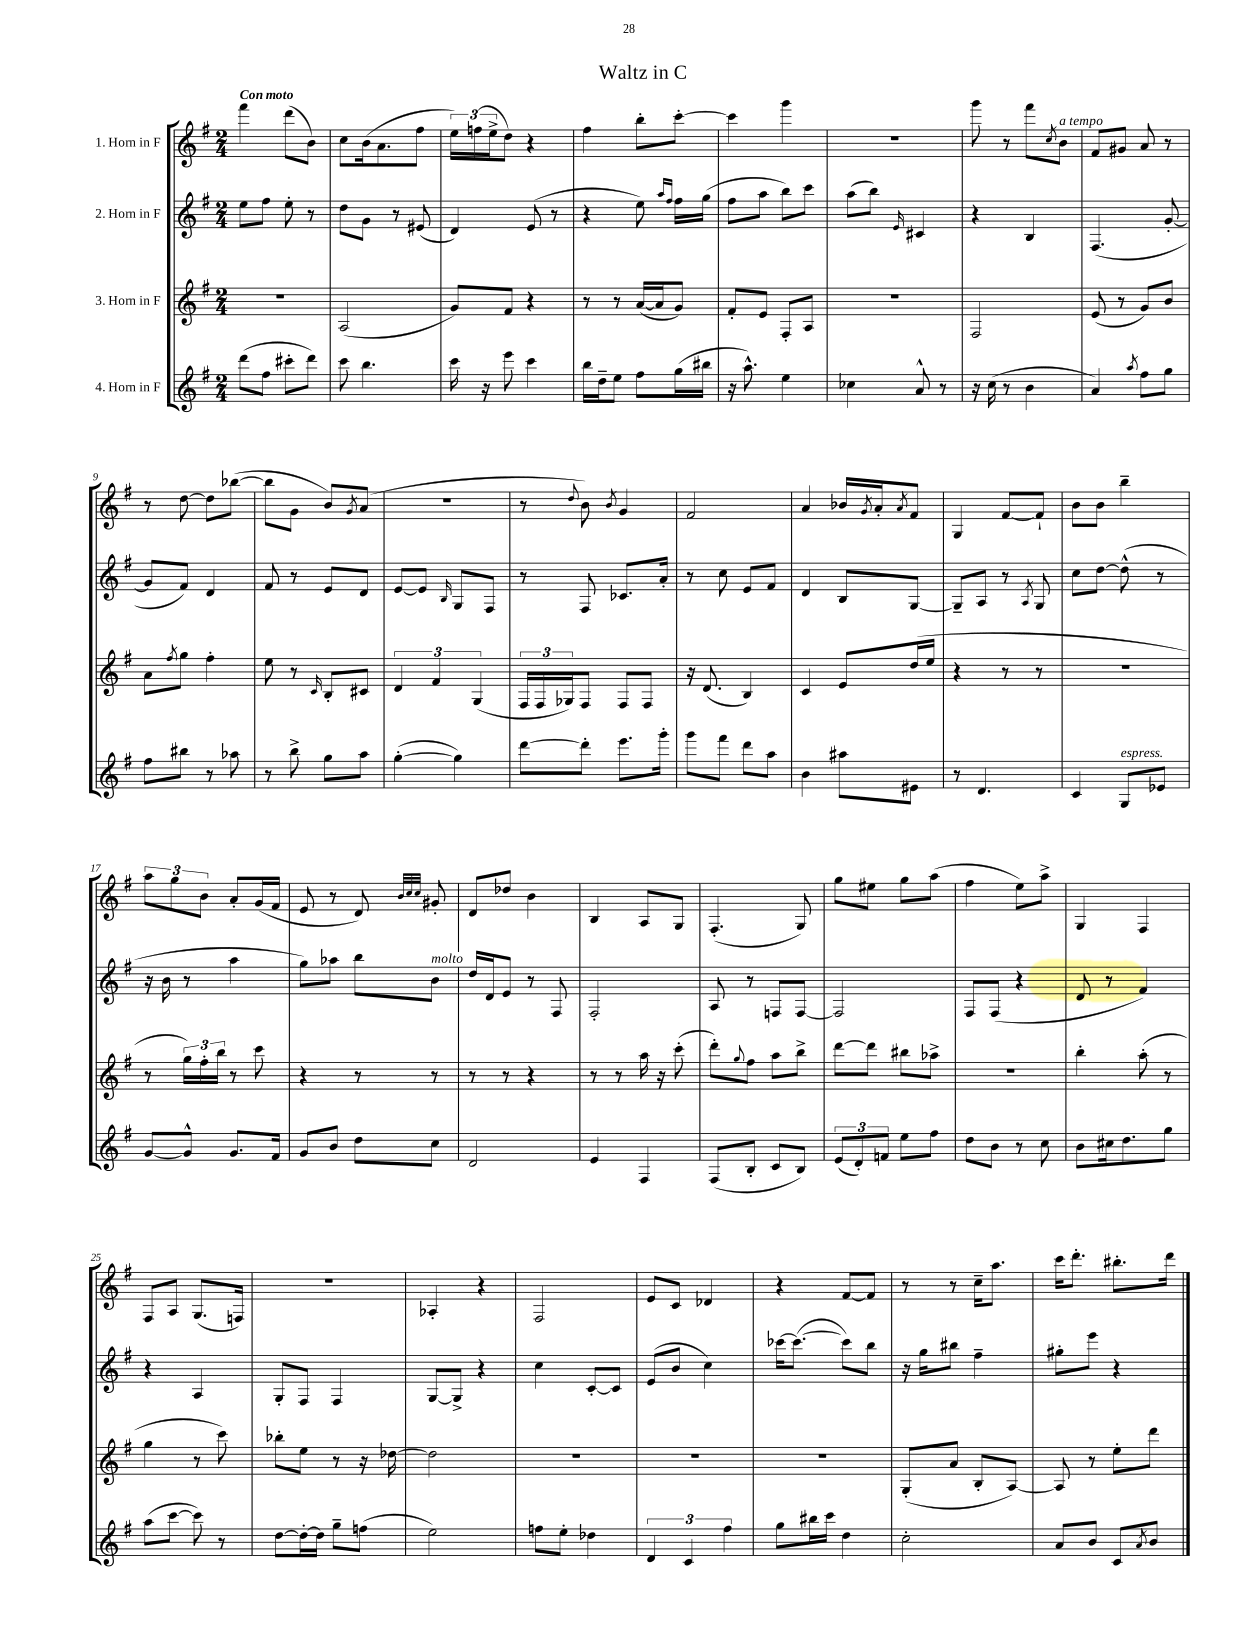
\header { title = "Waltz in C" }
<<
\new StaffGroup <<
\new Staff = "s0" \with { instrumentName = "1. Horn in F" } {
    \clef treble \key g \major \numericTimeSignature \time 2/4 \tempo "Con moto"
    fis'''4 d'''8( b'8) |
    c''8 b'16( a'8. fis''8 |
    \tuplet 3/2 { e''16) f''16( e''16-> } d''8) r4 |
    fis''4 b''8-. c'''8~-. |
    c'''4 g'''4 |
    R2 |
    g'''8 r8 fis'''8 \acciaccatura { c''8 } b'8^\markup { \italic "a tempo" } |
    fis'8 gis'8 a'8 r8 |
    r8 d''8~ d''8 bes''8~( |
    bes''8 g'8 b'8) \acciaccatura { g'8 } a'8( |
    r2 |
    r8 \appoggiatura { d''8 } b'8) \acciaccatura { b'8 } g'4 |
    fis'2 |
    a'4 bes'16 \acciaccatura { g'8 } a'16-. \acciaccatura { a'8 } fis'8 |
    g4 fis'8~ fis'8-! |
    b'8 b'8 b''4-- |
    \tuplet 3/2 { a''8 g''8 b'8 } a'8-. g'16( fis'16 |
    e'8 r8 d'8) \grace { b'32 c''32 c''32 } gis'8-. |
    d'8 des''8 b'4 |
    b4 a8 g8 |
    fis4.-.( g8) |
    g''8 eis''8 g''8 a''8( |
    fis''4 e''8) a''8-> |
    g4 fis4 |
    fis8 a8 g8.( f16) |
    r2 |
    aes4-. r4 |
    fis2 |
    e'8 c'8 des'4 |
    r4 fis'8~ fis'8 |
    r8 r8 c''16-- a''8. |
    c'''16 d'''8.-. bis''8.-. d'''16 \bar "|." |
}
\new Staff = "s1" \with { instrumentName = "2. Horn in F" } {
    \clef treble \key g \major \numericTimeSignature \time 2/4
    e''8 fis''8 e''8-. r8 |
    d''8 g'8 r8 eis'8( |
    d'4) e'8( r8 |
    r4 e''8) \grace { a''16 fis''16 } fis''16 g''16( |
    fis''8 a''8 b''8) c'''8 |
    a''8( b''8) \grace { e'16 } cis'4 |
    r4 b4 |
    fis4.( g'8~-. |
    g'8 fis'8) d'4 |
    fis'8 r8 e'8 d'8 |
    e'8~ e'8 \grace { b16 } g8 fis8 |
    r8 fis8 ces'8. a'16-. |
    r8 c''8 e'8 fis'8 |
    d'4 b8 g8~ |
    g8-- a8 r8 \acciaccatura { a8 } g8 |
    c''8 d''8~ d''8-^( r8 |
    r16 b'16 r8 a''4 |
    g''8) aes''8 b''8 b'8^\markup { \italic "molto" } |
    d''16 d'16 e'8 r8 fis8 |
    fis2-. |
    a8 r8 f8 f8~ |
    f2 |
    fis8 fis8( r4 |
    d'8 r8 fis'4) |
    r4 a4 |
    g8-. fis8 fis4 |
    g8~ g8-> r4 |
    c''4 c'8~-. c'8 |
    e'8( b'8 c''4) |
    ces'''16~ ces'''8.~( ces'''8) b''8 |
    r16 g''16 bis''8 fis''4-- |
    gis''8-. e'''8 r4 \bar "|." |
}
\new Staff = "s2" \with { instrumentName = "3. Horn in F" } {
    \clef treble \key g \major \numericTimeSignature \time 2/4
    R2 |
    a2( |
    g'8) fis'8 r4 |
    r8 r8 a'16~( a'16 g'8) |
    fis'8-. e'8 fis8-. a8 |
    R2 |
    fis2 |
    e'8( r8 g'8) b'8 |
    a'8 \acciaccatura { fis''8 } g''8 fis''4-. |
    e''8 r8 \grace { c'16 } b8-. cis'8 |
    \tuplet 3/2 { d'4 fis'4 g4( } |
    \tuplet 3/2 { fis16 fis16 ges16) } fis8 fis8 fis8 |
    r16 d'8.( b4) |
    c'4 e'8 d''16( e''16 |
    r4 r8 r8 |
    R2 |
    r8 \tuplet 3/2 { g''16) fis''16-. b''16 } r8 c'''8 |
    r4 r8 r8 |
    r8 r8 r4 |
    r8 r8 a''16 r16 c'''8-.( |
    d'''8-.) \appoggiatura { g''8 } fis''8 a''8 b''8-> |
    d'''8~ d'''8 bis''8 aes''8-> |
    R2 |
    b''4-. a''8-.( r8 |
    g''4 r8 c'''8) |
    bes''8-. e''8 r8 r16 des''16~ |
    des''2 |
    R2 |
    R2 |
    R2 |
    g8-.( a'8 b8-. a8~) |
    a8 r8 e''8-. d'''8 \bar "|." |
}
\new Staff = "s3" \with { instrumentName = "4. Horn in F" } {
    \clef treble \key g \major \numericTimeSignature \time 2/4
    d'''8( fis''8 cis'''8-. d'''8) |
    c'''8 b''4. |
    c'''16 r16 e'''8 c'''4 |
    b''16 d''16-- e''8 fis''8 g''16( bis''16 |
    r16 a''8.-^) e''4 |
    ces''4 a'8-^ r8 |
    r16 c''16( r8 b'4 |
    a'4) \acciaccatura { a''8 } fis''8 g''8 |
    fis''8 bis''8 r8 aes''8 |
    r8 b''8-> g''8 a''8 |
    g''4~-.( g''4) |
    d'''8~ d'''8-. e'''8. g'''16-. |
    g'''8 fis'''8 d'''8 a''8 |
    b'4 ais''8 eis'8 |
    r8 d'4. |
    c'4 g8^\markup { \italic "espress." } ees'8 |
    g'8~ g'8-^ g'8. fis'16 |
    g'8 b'8 d''8 c''8 |
    d'2 |
    e'4 fis4 |
    fis8( b8-. c'8 b8) |
    \tuplet 3/2 { e'8( d'8-.) f'8 } e''8 fis''8 |
    d''8 b'8 r8 c''8 |
    b'8 cis''16 d''8. g''8 |
    a''8( c'''8~ c'''8) r8 |
    d''8~ d''16~-. d''16 g''8-- f''8( |
    e''2) |
    f''8 e''8-. des''4 |
    \tuplet 3/2 { d'4 c'4 fis''4 } |
    g''8 bis''16 c'''16 d''4 |
    c''2-. |
    a'8 b'8 c'8 \acciaccatura { a'8 } b'8 \bar "|." |
}
>>
>>
